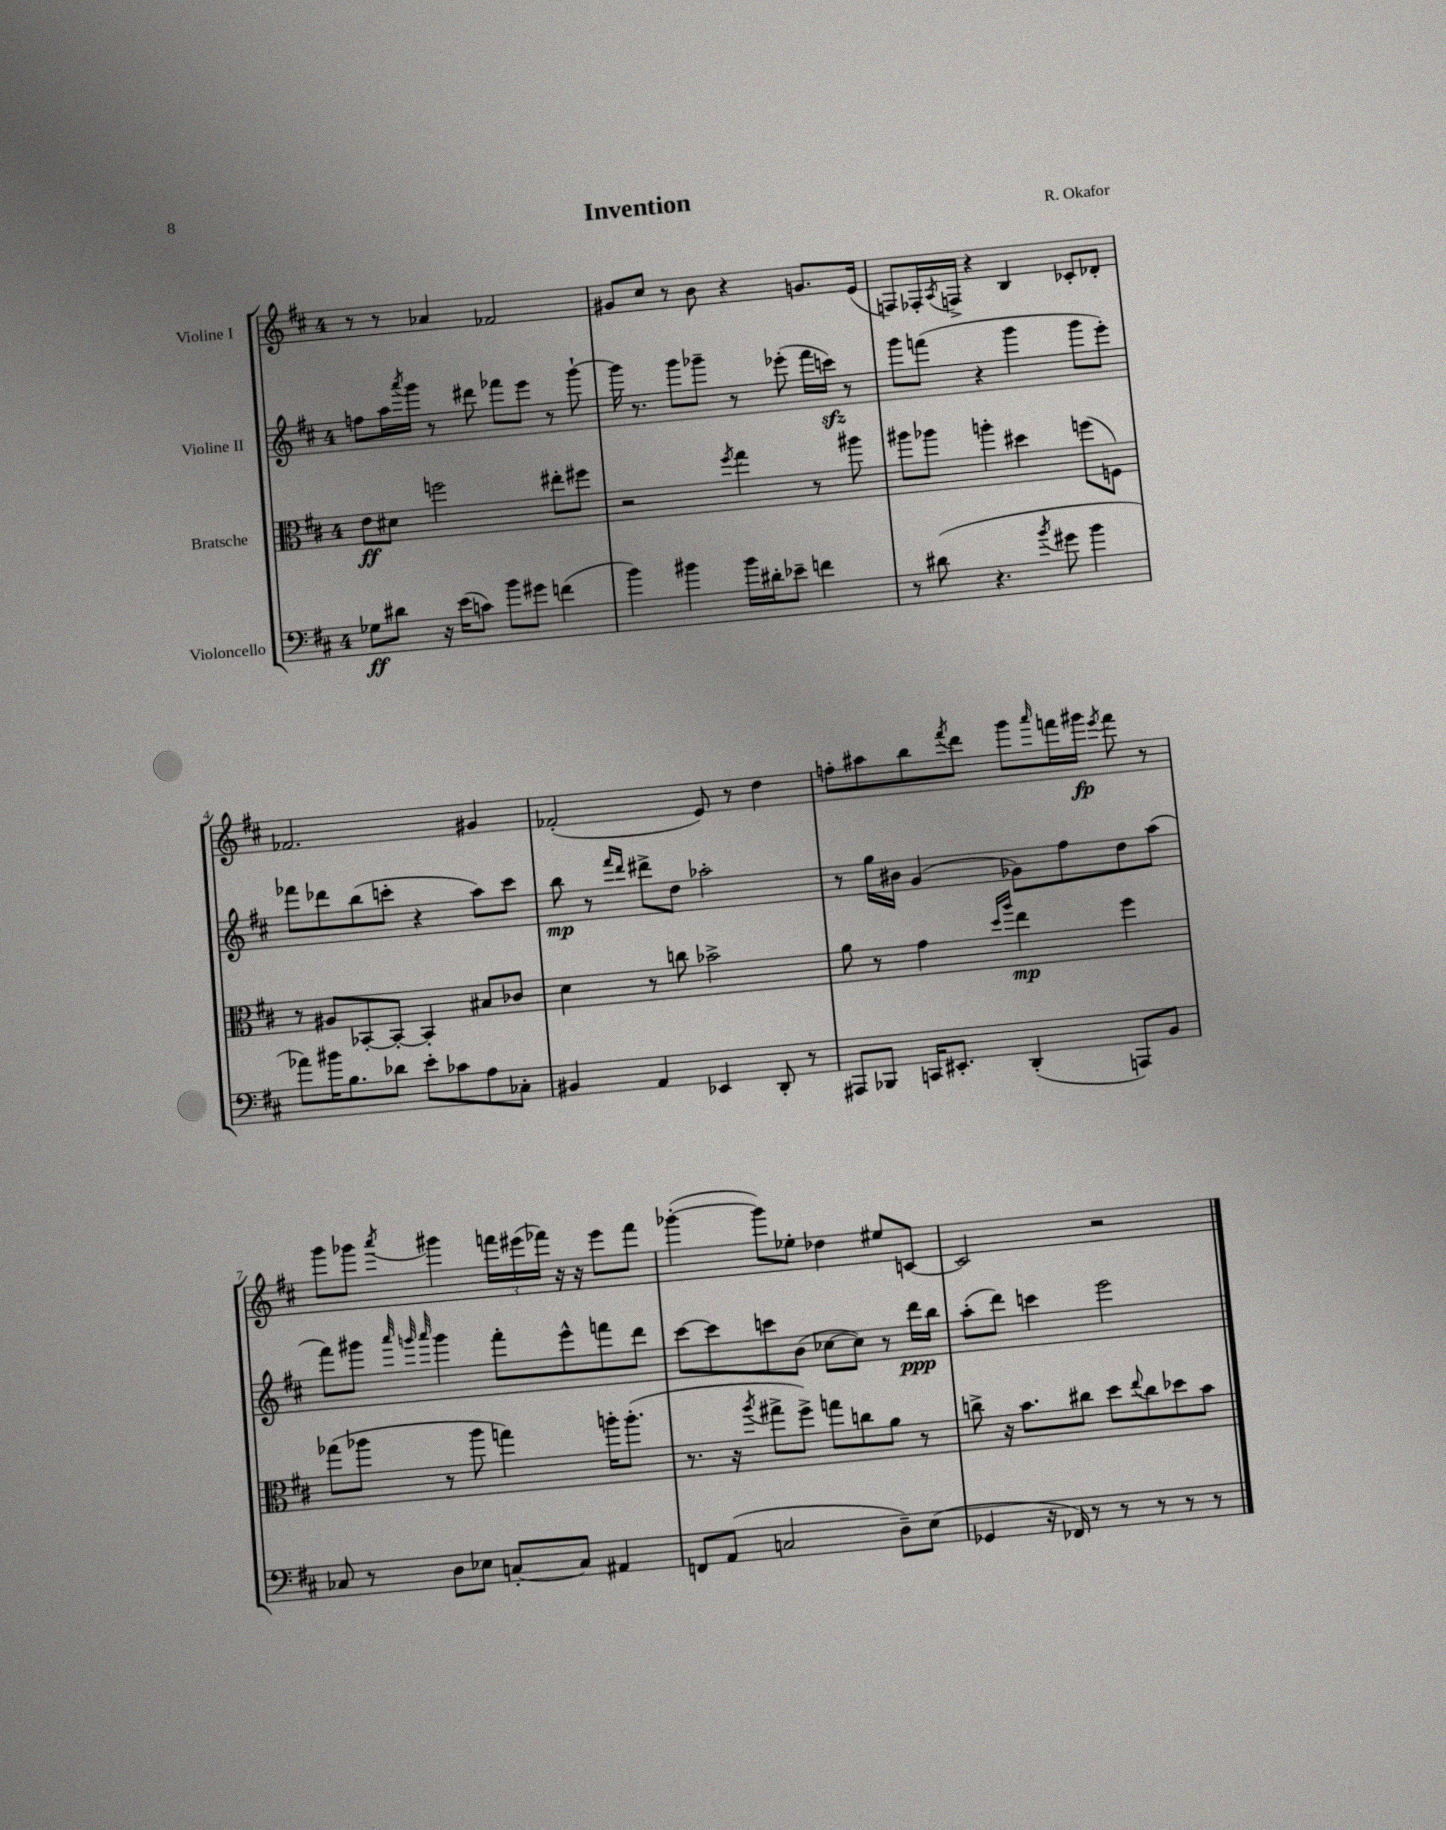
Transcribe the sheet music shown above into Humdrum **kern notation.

**kern	**dynam	**kern	**dynam	**kern	**dynam	**kern	**dynam
*part4	*part4	*part3	*part3	*part2	*part2	*part1	*part1
*staff4	*staff4	*staff3	*staff3	*staff2	*staff2	*staff1	*staff1
*I"Violoncello	*	*I"Bratsche	*	*I"Violine II	*	*I"Violine I	*
*clefF4	*	*clefC3	*	*clefG2	*	*clefG2	*
*k[f#c#]	*	*k[f#c#]	*	*k[f#c#]	*	*k[f#c#]	*
*M4/4	*	*M4/4	*	*M4/4	*	*M4/4	*
=1	=1	=1	=1	=1	=1	=1	=1
8G-X\L	ff	8e\L	ff	8ffn\L	.	8r	.
8d#X\J	.	8d#X\J	.	16aa\L	.	8r	.
.	.	.	.	8qaaa/	.	.	.
.	.	.	.	16ggg\JJ	.	.	.
16r	.	2ffn\	.	8r	.	4a-X/	.
(16e\KL	.	.	.	.	.	.	.
8cn\J)	.	.	.	8ddd#X\	.	.	.
8b\L	.	.	.	8fff-X\L	.	2f-X/	.
8g#X\J	.	.	.	8eee\J	.	.	.
(4fn\	.	8ee#X'\L	.	8r	.	.	.
.	.	8ff#X\J	.	[8ggg`\	.	.	.
=2	=2	=2	=2	=2	=2	=2	=2
4b\)	.	2r	.	16ggg\]	.	8g#X/L	.
.	.	.	.	8.r	.	.	.
.	.	.	.	.	.	8cc#/J	.
4b#X\	.	.	.	8ggg\L	.	8r	.
.	.	.	.	8ggg-X~\J	.	8b\	.
.	.	8qff#/	.	.	.	.	.
16b#\LL	.	4gg\	.	8r	.	4r	.
16d#X'\J	.	.	.	.	.	.	.
8e-X~\J	.	.	.	(8eee-X'\	.	.	.
4fn\	.	8r	.	16fff#\LL	.	8.gn/L	.
.	.	.	.	16cccnzz\JJ)	.	.	.
.	.	8aa#X\	.	8r	.	.	.
.	.	.	.	.	.	(16e/Jk	.
=3	=3	=3	=3	=3	=3	=3	=3
8r	.	8aa#X\L	.	8ggg\L	.	8Fn/L)	.
(8d#X\	.	8aa-X\J	.	(8fffn\J	.	16F-X'/L	.
.	.	.	.	.	.	8qA/	.
.	.	.	.	.	.	16Fn^/JJ	.
4.r	.	4aan'\	.	4r	.	4r	.
.	.	4dd#X\	.	4ggg\	.	4B/	.
8qb/	.	.	.	.	.	.	.
8g#X\	.	.	.	.	.	.	.
4b\	.	(8ffn\L	.	8ggg\L	.	8c-X'/L	.
.	.	8Fn\J)	.	8eee'\J)	.	8d-X'/J	.
!!LO:LB:g=z
=4	=4	=4	=4	=4	=4	=4	=4
8a-X\L)	.	8r	.	8fff-X\L	.	2.f-X/	.
16b#X\K	.	8A#X/L	.	8ddd-X\	.	.	.
8.B\	.	.	.	.	.	.	.
.	.	[8BB-X'/	.	(8bb\	.	.	.
8d-X\J	.	8BB-'/J_	.	8cccn'\J	.	.	.
8e'\L	.	4BB-'/]	.	4r	.	.	.
8c-X\	.	.	.	.	.	.	.
8A\	.	8B#X/L	.	8aa\L)	.	4g#X/	.
8C-X'\J	.	8c-X/J	.	8ccc\J	.	.	.
=5	=5	=5	=5	=5	=5	=5	=5
4BB#X/	.	4d\	.	8bb\	mp	(2f-X'/	.
.	.	.	.	8r	.	.	.
.	.	.	.	16qqfff#/LL	.	.	.
.	.	.	.	16qqddd/JJ	.	.	.
4AA/	.	8r	.	8ddd#X^\L	.	.	.
.	.	8ccn\	.	8dd\J	.	.	.
4EE-X/	.	2b-X^\	.	2aa-X'\	.	8e/)	.
.	.	.	.	.	.	8r	.
8DD'/	.	.	.	.	.	4dd\	.
8r	.	.	.	.	.	.	.
=6	=6	=6	=6	=6	=6	=6	=6
8AAA#X/L	.	8a\	.	8r	.	8ffn'\L	.
8BBB-X/J	.	8r	.	16gg\LL	.	8aa#X\	.
.	.	.	.	16b#X\JJ	.	.	.
16CCn/KL	.	4g\	.	(4g/	.	8bb\	.
8.EE#X'/J	.	.	.	.	.	.	.
.	.	.	.	.	.	8qfff#/	.
.	.	.	.	.	.	8ddd\J	.
.	.	16qqdd/LL	.	.	.	.	.
.	.	16qqaa/JJ	.	.	.	.	.
(4DD'/	.	4ee\	mp	8g-X\L)	.	8ggg\L	.
.	.	.	.	.	.	16qqaaa/	.
.	.	.	.	8ff#\	.	16fffn\L	.
.	.	.	.	.	.	16ggg#X\JJ	fp
.	.	.	.	.	.	8qeee/	.
8AAAn/L)	.	4ff#\	.	8dd\	.	8fff\	.
8BB/J	.	.	.	(8aa\J	.	8r	.
!!LO:LB:g=z
=7	=7	=7	=7	=7	=7	=7	=7
8C-X/	.	(8gg-X\L	.	8fff#\L)	.	8ggg\L	.
8r	.	8aa-X\J	.	8ggg#X\J	.	8ggg-X\J	.
.	.	.	.	32qqaaa/	.	.	.
.	.	.	.	32qqgggn/	.	.	.
.	.	.	.	32qqaaa/	.	8qaaa/	.
8D\L	.	8r	.	4ggg\	.	4ggg#X\	.
8E-X\J	.	8aa-\	.	.	.	.	.
[8Cn'/L	.	4ggn\)	.	8fff#'\L	.	24fffn\LL	.
.	.	.	.	.	.	(24eee#X\	.
.	.	.	.	.	.	24fff-X\JJ)	.
8C/J]	.	.	.	8eee^^\	.	16r	.
.	.	.	.	.	.	16r	.
4AA#X/	.	16aan'\KL	.	8fffn\	.	8eee#\L	.
.	.	(8.aa'\J	.	.	.	.	.
.	.	.	.	8ddd\J	.	8fff-\J	.
=8	=8	=8	=8	=8	=8	=8	=8
8FFn/L	.	8.r	.	[8ccc#\L	.	([4ggg-X'\	.
(8AA/J	.	.	.	8ccc#\]	.	.	.
.	.	16r	.	.	.	.	.
.	.	8qaa/	.	.	.	.	.
2Cn/	.	8gg#X^\L	.	8cccn\	.	8ggg-\L])	.
.	.	8ff#^\J)	.	(8b\J	.	8ee-X'\J	.
.	.	8ggn\L	.	[8cc-X\L	.	4dd-X\	.
.	.	8ccn\	.	8cc-\J])	.	.	.
8D~\L)	.	8a\J	.	8r	.	8ee#X/L	.
(8E\J	.	8r	.	16ddd\LL	ppp	[8cn/J	.
.	.	.	.	16bb\JJ	.	.	.
=9	=9	=9	=9	=9	=9	=9	=9
4GG-X/	.	8ccn^\	.	(8aa'\L	.	2c/]	.
.	.	16r	.	8ddd\J)	.	.	.
.	.	8.b\L	.	.	.	.	.
16r	.	.	.	4cccn\	.	.	.
16FF-X/)	.	.	.	.	.	.	.
8r	.	8cc#X\J	.	.	.	.	.
8r	.	8dd\L	.	2eee\	.	2r	.
.	.	8qqee/	.	.	.	.	.
8r	.	8cc#\	.	.	.	.	.
8r	.	8dd-X\	.	.	.	.	.
8r	.	8b\J	.	.	.	.	.
==	==	==	==	==	==	==	==
*-	*-	*-	*-	*-	*-	*-	*-
